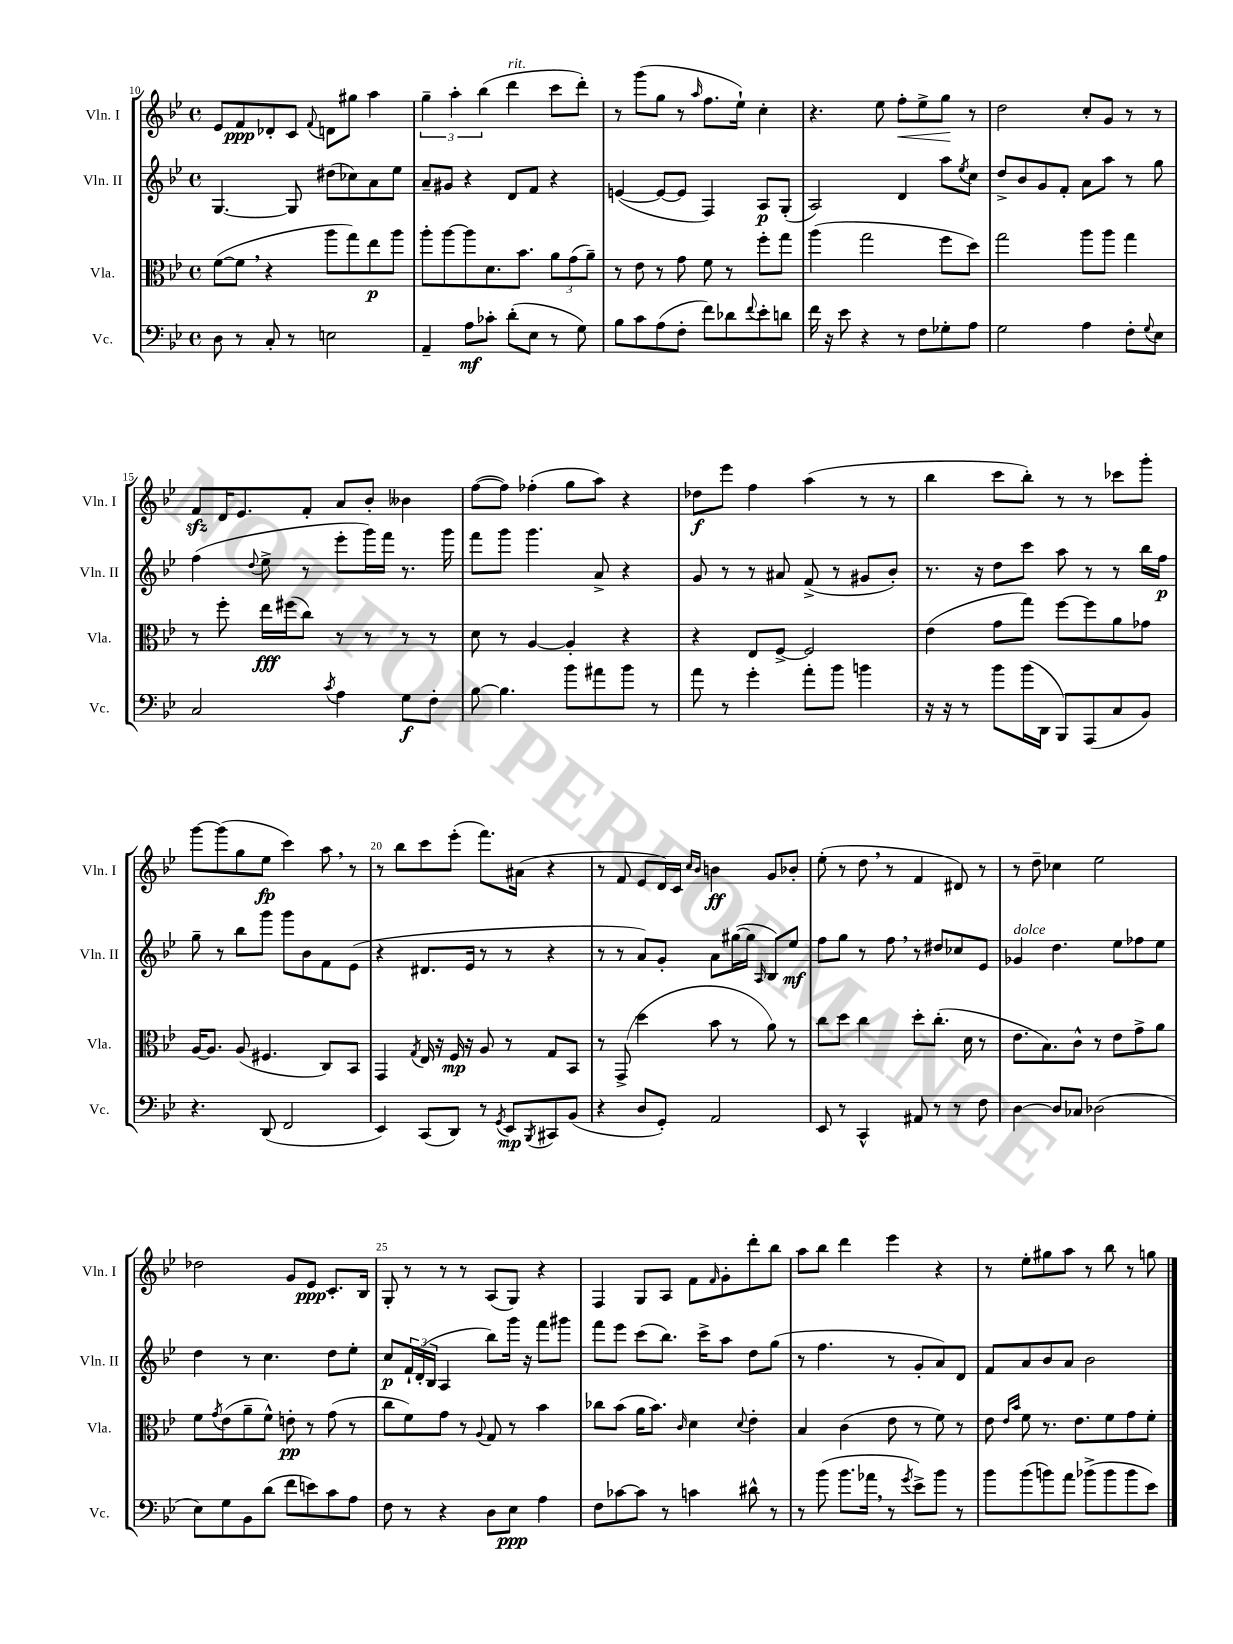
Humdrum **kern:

**kern	**kern	**kern	**kern
*staff4	*staff3	*staff2	*staff1
*clefF4	*clefC3	*clefG2	*clefG2
*k[b-e-]	*k[b-e-]	*k[b-e-]	*k[b-e-]
*M4/4	*M4/4	*M4/4	*M4/4
*met(c)	*met(c)	*met(c)	*met(c)
8D	([8f	[4.G	8e-
8r	8f]	.	8f
8C'	4r	.	8d-'
8r	.	8G]	8c
.	.	.	8qqf
2E	8aa	(8dd#	8d
.	8gg)	8cc-)	8gg#
.	8ee-	8a	4aa
.	8aa	8ee-	.
=	=	=	=
4AA~	8aa'	8a~	6gg~
.	[8aa	8g#	.
.	.	.	6aa'
8A	8aa]	4r	.
.	.	.	(6bb-
8c-'	8.d	.	.
(8d'	.	8d	4ddd
.	8.b-	.	.
8E-	.	8f	.
8r	12a	4r	8ccc
.	(12g	.	.
8G)	.	.	8ddd')
.	12a~)	.	.
=	=	=	=
8B-	8r	([4e	8r
8c	8e-	.	(8ggg
(8A	8r	8e_	8gg
8F'	8g	8e]	8r
.	.	.	16qqaa
8f)	8f	4F)	8.ff
8d-	8r	.	.
.	.	.	16ee-`)
8qqf	.	.	.
8e-'	8ff'	8A	4cc'
8d	8gg	(8G'	.
=	=	=	=
16f	(4aa	2A)	4.r
16r	.	.	.
8e-	.	.	.
4r	2gg	.	.
.	.	.	8ee-
8r	.	4d	8ff'
8F	.	.	8ee-^
8G-'	8ff	8aa	8gg
.	.	8qee-	.
8A	8dd)	8cc	8r
=	=	=	=
2G	2gg	8dd^	2dd
.	.	8b-	.
.	.	8g	.
.	.	8f'	.
4A	8aa	8a	8cc'
.	8aa	8aa	8g
8F'	4gg	8r	8r
8qqG	.	.	.
8E-	.	8gg	8r
=	=	=	=
2C	8r	(4ff	8f
.	8ff'	.	16d
.	.	.	8.e-
.	.	8qqdd	.
.	16ee-	8ee-^	.
.	(16ff#	.	.
.	8cc)	8r	8f'
8qc	.	.	.
4A	8r	8eee-'	8a
.	8r	16ggg)	8b-'
.	.	16fff	.
8G	8r	8.r	4b--
8F'	8r	.	.
.	.	16ggg	.
=	=	=	=
[8B-	8d	8fff	([8ff
4.B-]	8r	8ggg	8ff])
.	[4A	4.ggg	(4ff-'
8b-	4A']	.	8gg
8a#	.	8a^	8aa)
8b-	4r	4r	4r
8r	.	.	.
=	=	=	=
8a	4r	8g	8dd-
8r	.	8r	8eee-
4g'	8E-	8r	4ff
.	[8F^	8a#	.
8a'	2F]	(8f^	(4aa
8b-	.	8r	.
4b	.	8g#	8r
.	.	8b-')	8r
=	=	=	=
16r	(4e-	8.r	4bb-
16r	.	.	.
8r	.	.	.
.	.	16r	.
8b-	8g	8dd	8ccc
(16b-	8gg)	8ccc	8bb-')
16DD	.	.	.
8BBB-)	[8ff	8aa	8r
(8AAA	8ff]	8r	8r
8C	8a	8r	8ccc-
8BB-)	8g-	16bb-	8ggg'
.	.	16ff	.
=	=	=	=
4.r	[16A	8gg~	[8ggg
.	8.A]	.	.
.	.	8r	(8ggg]
.	(8A	8bb-	8gg
(8DD	4.F#	8ggg	8ee-
2FF	.	8ggg	4ccc)
.	.	8b-	.
.	8C)	8f	8aa
.	8BB-	(8e-	8r
=	=	=	=
4EE-)	4GG	4r	8r
.	.	.	8bb-
.	8qG	.	.
(8CC	16E-	8.d#	8ccc
.	16r	.	.
8DD)	16F	.	(8eee-'
.	16r	16e-	.
8r	8A	8r	8.fff)
8qGG	.	.	.
8EE-	8r	8r	.
.	.	.	(16a#
8qBBB-	.	.	.
8CC#	8G	4r	4r
(8BB-	8BB-	.	.
=	=	=	=
4r	8r	8r	8r
.	(8GG^	8r	8f
8D	4dd	8a)	8e-
8GG')	.	8g'	16d)
.	.	.	16c
.	.	.	16qqcc
.	.	.	16qqb-
2AA	8b-	8a	4b
.	8r	([16gg#	.
.	.	16gg#]	.
.	.	16qqA	.
.	8a)	8B-)	8g
.	8r	8ee-	8b-'
=	=	=	=
8EE-	8cc	8ff	(8ee-'
8r	8dd	8gg	8r
4CC^^	4cc	8r	8dd
.	.	8ff	8r
8AA#	8dd'	8r	4f
8r	(8.cc'	8dd#	.
8r	.	8cc-	8d#)
.	16d	.	.
8F	8r	8e-	8r
=	=	=	=
[4D	8.e-	4g-	8r
.	.	.	8dd~
.	8.B-)	.	.
8D]	.	4.dd	4cc-
8C-	8c^^	.	.
(2D-	8r	.	2ee-
.	8e-	8ee-	.
.	8g^	8ff-	.
.	8a	8ee-	.
=	=	=	=
8E-)	8f	4dd	2dd-
.	8qg	.	.
8G	(8e-	.	.
8BB-	8a~	8r	.
(8d	8f^^)	4.cc	.
8f	8e'	.	8g
8e)	8r	.	8e-
8c	(8g	8dd	8.c'
8A	8r	8ee-'	.
.	.	.	16B-
=	=	=	=
8F	8cc	8cc	8G'
8r	8f)	24f`	8r
.	.	(24d'	.
.	.	24B-	.
4r	8g	4A	8r
.	8r	.	8r
.	8qqA	.	.
8D	8G	8bb-)	(8A
8E-	8r	16ggg	8G)
.	.	16r	.
4A	4b-	8fff	4r
.	.	8ggg#	.
=	=	=	=
8F	8cc-	8fff	4F
[8c-	(8b-	8eee-	.
8c-]	16a	(8ccc	8G
.	8.b-)	.	.
8r	.	8.bb-)	8A
.	16qqc	.	.
4c	4d	.	8f
.	.	16ccc^	.
.	.	.	16qqf
.	.	8aa	8g'
.	8qqd	.	.
8d#^^	4e-'	8dd	8ddd'
8r	.	(8gg	8bb-
=	=	=	=
8r	4B-	8r	8aa
(8b-	.	4.ff	8bb-
8.b-	(4c	.	4ddd
16a-	.	.	.
8r	8e-	8r	4eee-
8qg	.	.	.
8e-^)	8r	8g'	.
8b-	8f)	8a)	4r
8r	8r	8d	.
=	=	=	=
8b-	8e-	8f	8r
.	16qqe-	.	.
.	16qqb-	.	.
(8b-	8f	8a	8ee-'
8b)	8.r	8b-	8gg#
8a	.	8a	8aa
.	8.e-	.	.
(8b-^	.	2b-	8r
8b-	8f	.	8bb-
8b-	8g	.	8r
8e-)	8f'	.	8gg
==	==	==	==
*-	*-	*-	*-
